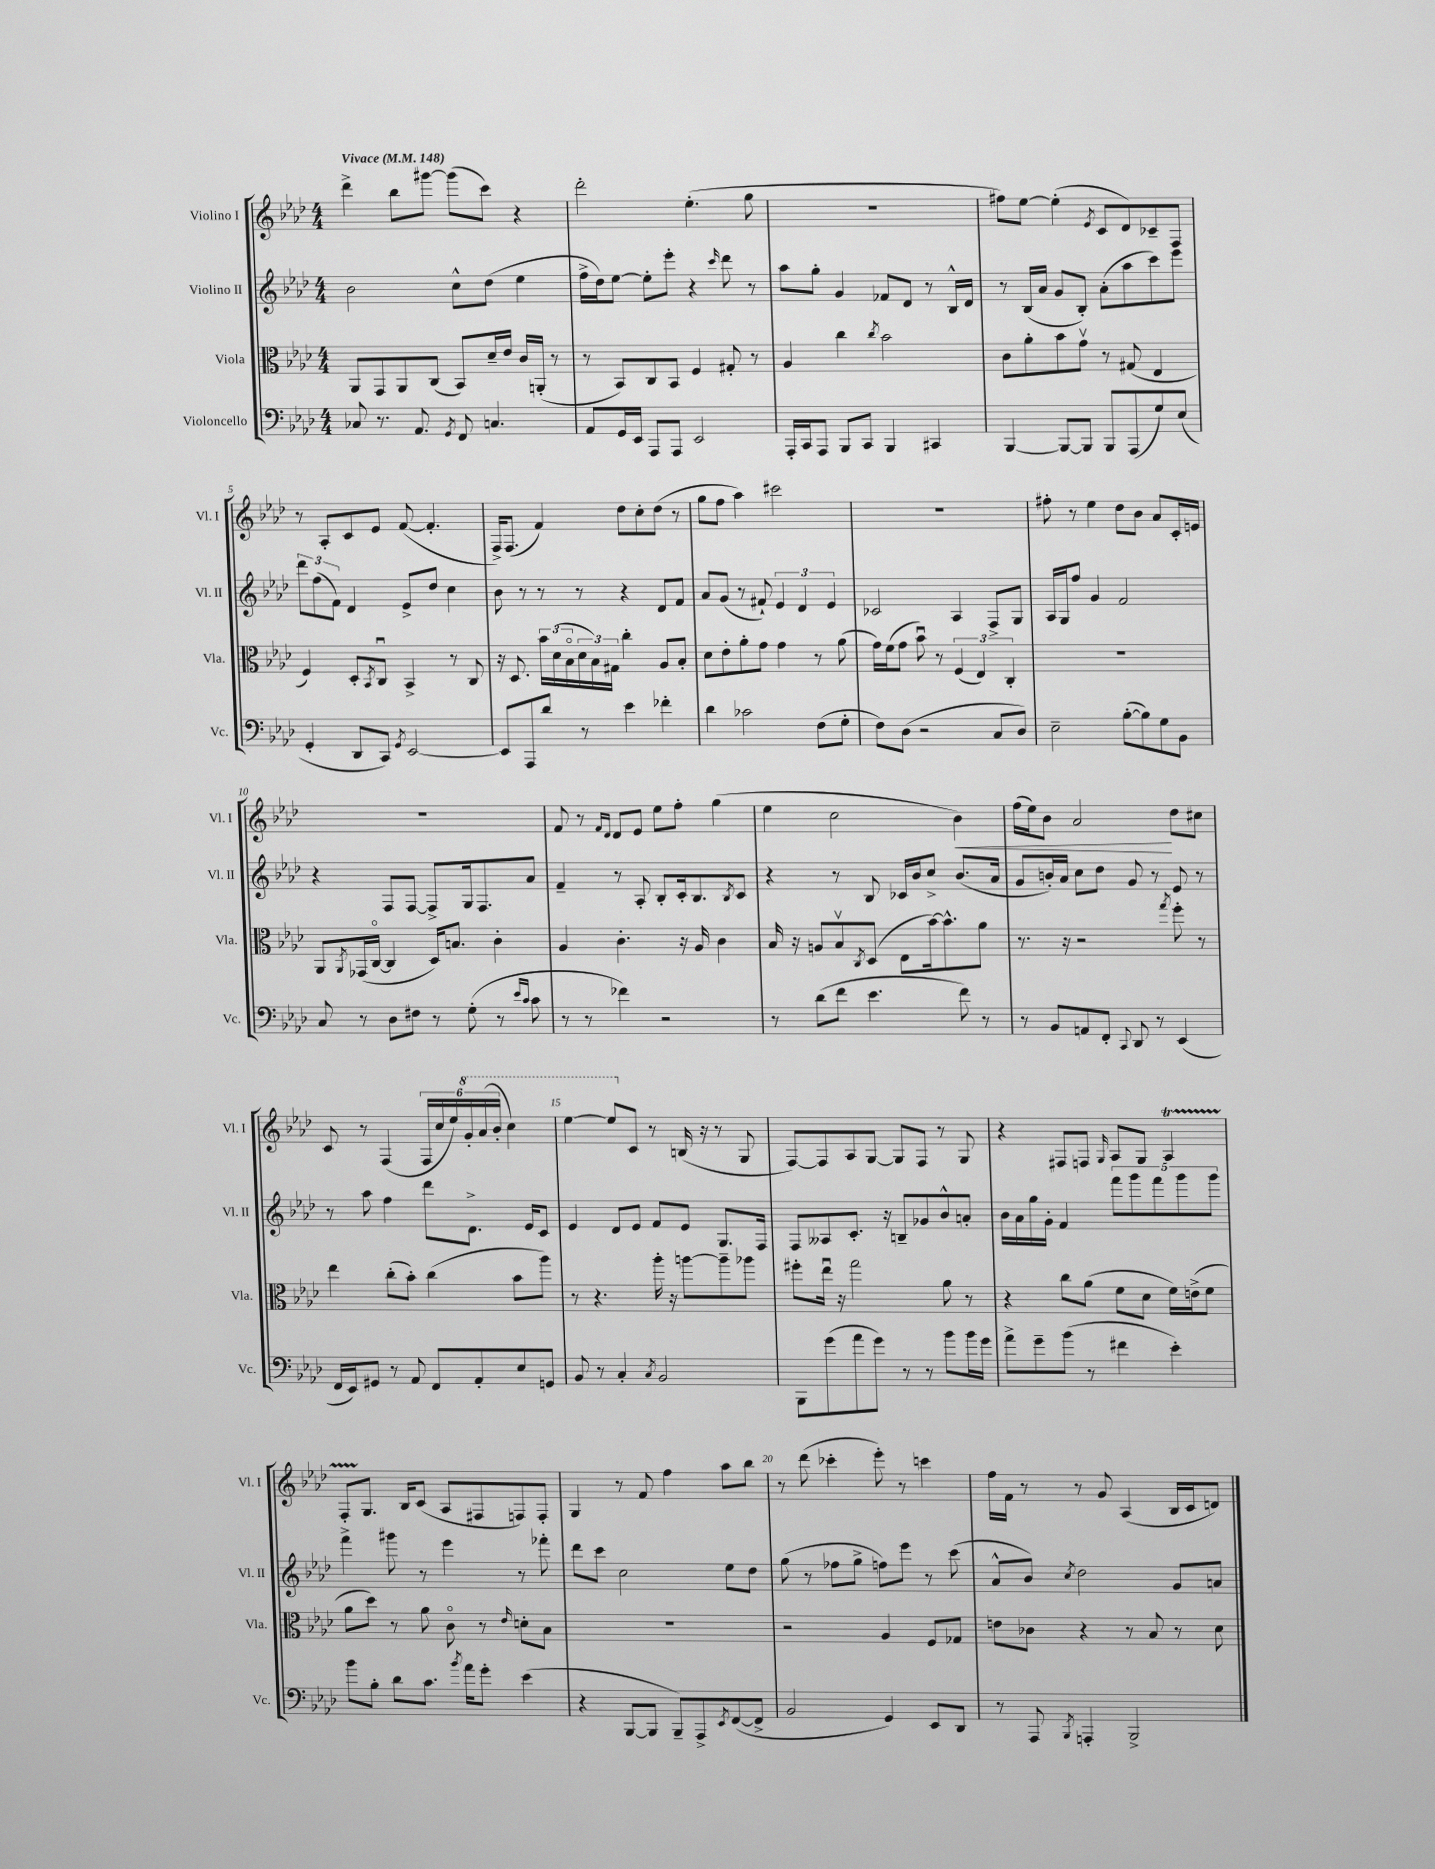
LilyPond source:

<<
\new StaffGroup <<
\new Staff = "s0" \with { instrumentName = "Violino I" shortInstrumentName = "Vl. I" } {
    \clef treble \key aes \major \numericTimeSignature \time 4/4 \tempo "Vivace" 4 = 148
    des'''4-> bes''8 gis'''8~ gis'''8( c'''8) r4 |
    des'''2-. ees''4.-.( g''8 |
    R1 |
    fis''8) ees''8~ ees''4-.( \acciaccatura { ees'8 } c'8 des'8) ces'8-- f8 |
    r8 aes8-. c'8 ees'8 f'8~( f'4.-. |
    f16->) f8.( f'4) des''8 c''8-. des''8( r8 |
    g''8 f''8 aes''4) cis'''2 |
    R1 |
    fis''8-. r8 ees''4 des''8 bes'8 aes'8 c'16-. e'16 |
    R1 |
    f'8 r8 \grace { f'16 des'16 } des'8 ees'8 ees''8 f''8-. g''4( |
    ees''4 c''2 bes'4\<) |
    f''16( ees''16) bes'8 aes'2\! des''8 cis''8 |
    c'8 r8 f4( \tuplet 6/4 { f16 c''16 ees''16) \ottava #1 g''16-. aes''16( bes''16-. } c'''4) |
    ees'''4~ ees'''8 \ottava #0 c'8 r8 b16( r16 r8 g8 |
    f8~) f8 aes8 g8~ g8 f8 r8 g8 |
    r4 fis8 f8 \grace { g16 } aes8 g8 aes4\startTrillSpan |
    f8-. g8.\stopTrillSpan bes16 c'8( aes8 fis8 f8) f8-. |
    g4 r8 f'8 f''4 aes''8 bes''8 |
    r8 des'''8( ces'''4-. ees'''8-.) r8 c'''4 |
    f''16 f'16 r8 r8 g'8 aes4( bes16 c'16 d'8) \bar "|." |
}
\new Staff = "s1" \with { instrumentName = "Violino II" shortInstrumentName = "Vl. II" } {
    \clef treble \key aes \major \numericTimeSignature \time 4/4
    bes'2 c''8-^ des''8( ees''4 |
    f''16-> des''16) ees''8~ ees''8-. ees'''8-. r4 \grace { c'''16 } des'''8 r8 |
    aes''8 g''8-. g'4 fes'8 des'8 r8 bes16-^ des'16 |
    r8 bes16( aes'16 g'8 bes8-.) aes'8-.( aes''8 c'''8) ees'''8 |
    \tuplet 3/2 { des'''8 f''8( f'8) } des'4 ees'8-> des''8 c''4 |
    bes'8 r8 r8 r8 r4 des'8 f'8 |
    aes'8 g'8( r8 fis'8-!) \tuplet 3/2 { ees'4 des'4 ees'4 } |
    ces'2 aes4 f8-> g8 |
    aes16 g16 f''8 g'4 f'2 |
    r4 f8 f8~ f8-> g16 f8. aes'8 |
    f'4-- r8 aes8-. bes8-. c'16-. bes8. \acciaccatura { bes8 } c'8 |
    r4 r8 bes8 ces'16 bes'16 c''8-> bes'8.( aes'16 |
    g'8 b'16-.) aes'16 c''8 des''8 g'8 r8 ees'8 r8 |
    r8 aes''8 f''4 des'''8 des'8.-> ees'16 c'8 |
    ees'4 des'8 ees'8 f'8 ees'8 g8. f16 |
    f8 aeses8 c'8.-. r16 b8-- ges'8 bes'8-^ a'8-. |
    bes'16 aes'16 g''16 g'16-. f'4 \tuplet 5/4 { f'''8 g'''8 f'''8 g'''8 g'''8 } |
    f'''4-> gis'''8 r8 ees'''4 r8 fes'''8-. |
    des'''8 c'''8 c''2 ees''8 des''8 |
    g''8( r8 fes''8 g''8-> f''8) ees'''8 r8 c'''8( |
    aes'8-^ bes'8) \acciaccatura { c''8 } des''2 g'8 a'8 \bar "|." |
}
\new Staff = "s2" \with { instrumentName = "Viola" shortInstrumentName = "Vla." } {
    \clef alto \key aes \major \numericTimeSignature \time 4/4
    aes,8 g,8 aes,8 c8( bes,8) des'16-- ees'16 c'16 a,16-.( r8 |
    r8 bes,8) c8 bes,8 f4 gis8-. r8 |
    aes4 c''4 \acciaccatura { c''8 } bes'2 |
    c'8 aes'8-. bes'8 g'8\upbow r8 gis8( ees4 |
    f4) des8-. \acciaccatura { bes,8 } c8\downbow bes,4-> r8 c8 |
    r16 des8. \tuplet 3/2 { bes'16 des'16( bes16\flageolet } \tuplet 3/2 { des'16 bes16) gis16 } c''4-. aes8 bes8-. |
    des'8 ees'8-. aes'8-. g'8 g'4 r8 aes'8( |
    g'16) f'16( g'8 bes'8\downbow) r8 \tuplet 3/2 { f4( ees4) c4-. } |
    R1 |
    aes,8 \acciaccatura { aes,8 } ges,16( c16~\flageolet c4 des16) b8. c'4-. |
    aes4 c'4.-. r16 aes16 c'4 |
    bes16 r16 a8 bes8\upbow \acciaccatura { c8 } des8( ees8 bes'16~) bes'8.-^ aes'8 |
    r8. r16 r2 \acciaccatura { g''8 } f''8-. r8 |
    ees''4 c''8-.( bes'8-.) c''4( bes'8 aes''8) |
    r8 r4. aes''16-. r16 a''8~ a''8-- aes''8 |
    fis''8-. ees''16\downbow r16 g''2 aes'8 r8 |
    r4 c''8 aes'8( f'8 des'8 f'16) e'16->( f'8 |
    aes'8 des''8) r8 aes'8 c'8\flageolet r8 \grace { ees'16 } d'8-. bes8 |
    R1 |
    r2 aes4 f8 ges8 |
    e'8 ces'8 r4 r8 bes8 r8 des'8 \bar "|." |
}
\new Staff = "s3" \with { instrumentName = "Violoncello" shortInstrumentName = "Vc." } {
    \clef bass \key aes \major \numericTimeSignature \time 4/4
    ces8 r8. aes,8. \acciaccatura { g,8 } f,8 c4. |
    aes,8 g,16 ees,16 aes,,8 aes,,8 ees,2 |
    aes,,16-. c,16 aes,,8 bes,,8 c,8 bes,,4 cis,4 |
    bes,,4~ bes,,8~ bes,,8 bes,,8 aes,,8( g8) ees8( |
    g,4-. des,8 c,8) \acciaccatura { g,8 } ees,2~ |
    ees,8 aes,,8 des'8 r8 ees'4 fes'4-. |
    des'4 ces'2 f8( g8-. |
    f8) des8( r2 c8 des8) |
    ees2-- bes8~-.( bes8) g8 bes,8 |
    c8 r8 des8 fis8 r8 g8-.( r8 \grace { ees'16 c'16 } c'8 |
    r8 r8 fes'4) r2 |
    r8 des'8( f'8 ees'4. f'8) r8 |
    r8 bes,8 a,8 f,8-. \appoggiatura { c,8 } des,8 r8 ees,4( |
    f,16 ees,16) gis,8 r8 aes,8 f,8 aes,8-. ees8 g,8 |
    bes,8 r8 c4-. \acciaccatura { c8 } bes,2 |
    bes,,8 g'8( aes'8 g'8) r8 r8 bes'8 bes'16 g'16 |
    aes'8-> g'8-- bes'8( r8 fis'4 ees'4-.) |
    bes'8 bes8-. des'8 c'8. \acciaccatura { bes'8 } aes'16 g'8-. ees'4( |
    r4 bes,,8~ bes,,8 bes,,8--) aes,,8-> \acciaccatura { ees,8 } f,8~( f,8-> |
    bes,2 g,4) ees,8 des,8 |
    r8 aes,,8 \acciaccatura { bes,,8 } a,,4-. bes,,2-> \bar "|." |
}
>>
>>
\layout { \context { \Score \override BarNumber.break-visibility = ##(#f #t #t) barNumberVisibility = #(every-nth-bar-number-visible 5) } }
